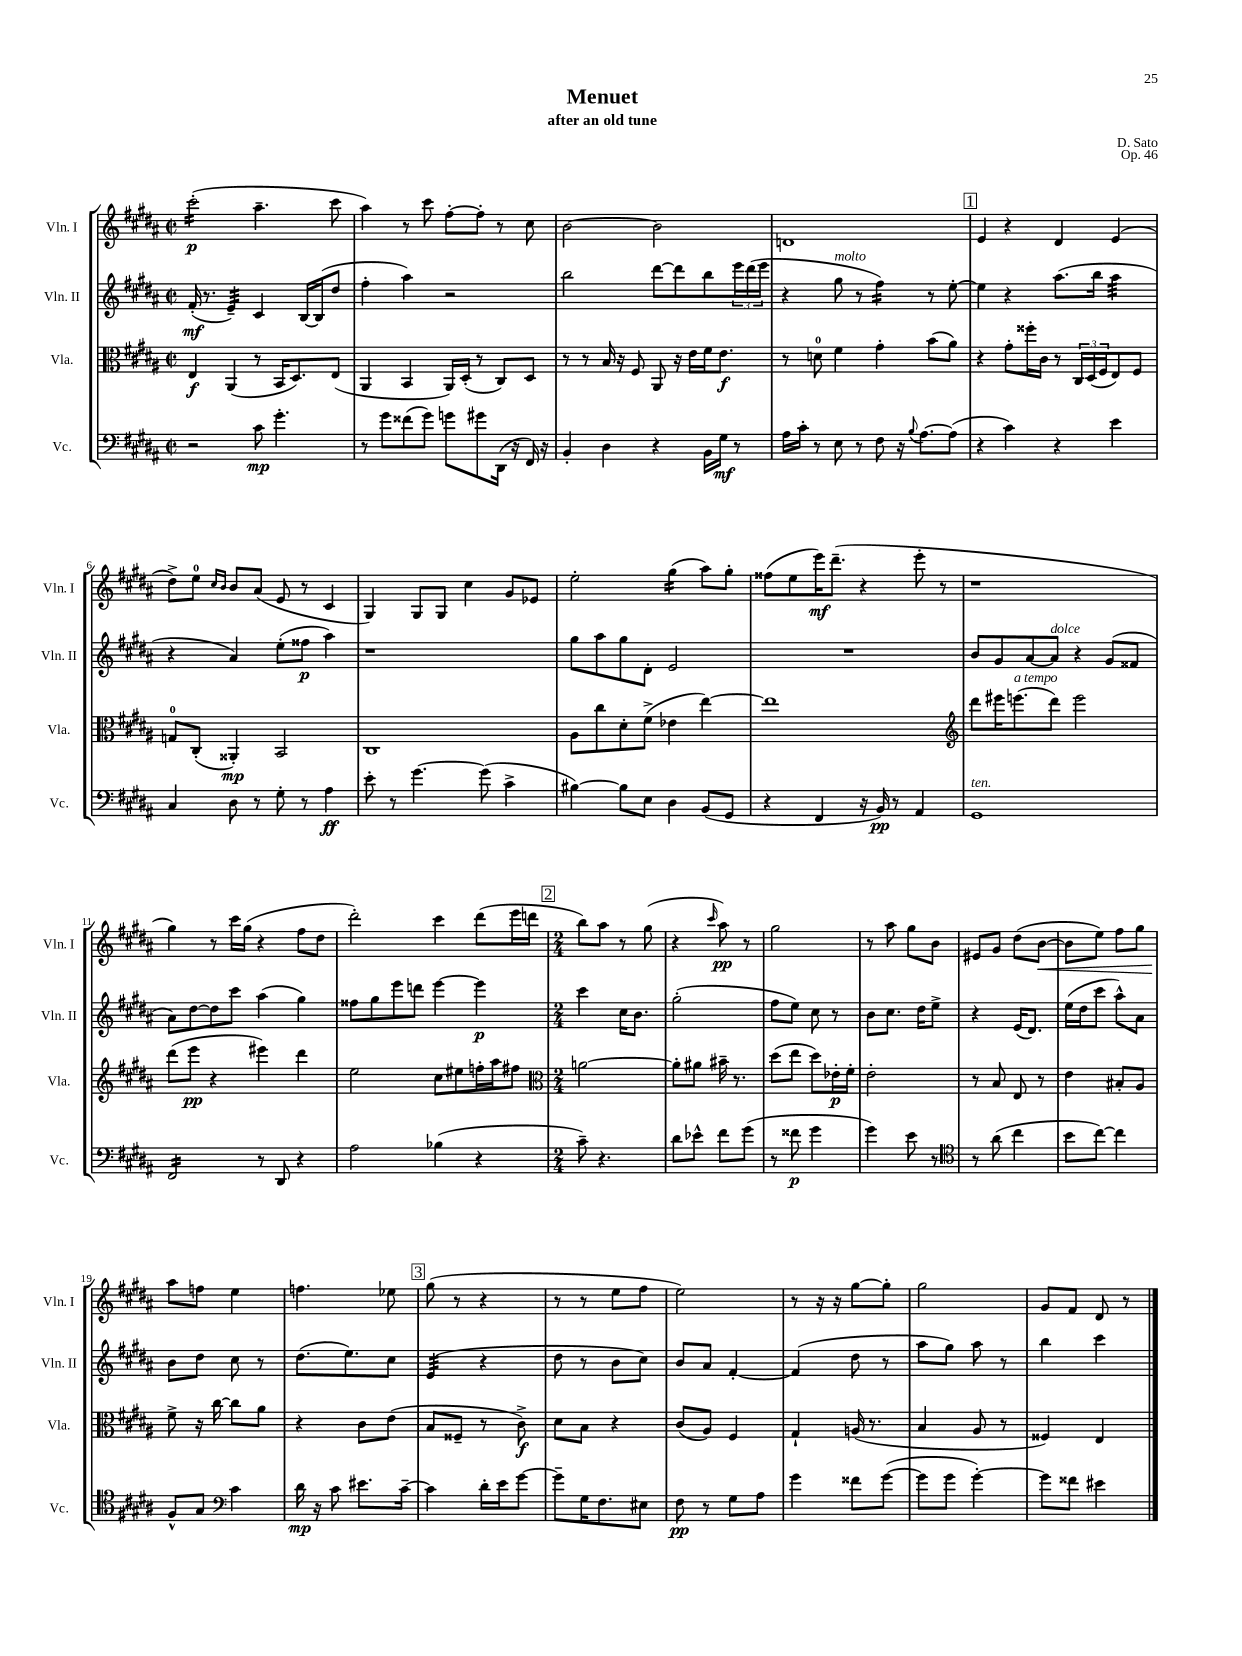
\header { title = "Menuet" composer = "D. Sato" subtitle = "after an old tune" opus = "Op. 46" }
<<
\new StaffGroup <<
\new Staff = "s0" \with { instrumentName = "Vln. I" shortInstrumentName = "Vln. I" } {
    \clef treble \key b \major \defaultTimeSignature \time 2/2
    cis'''2:16-.\p( ais''4.-- cis'''8 |
    ais''4) r8 cis'''8 fis''8~-. fis''8-. r8 cis''8 |
    b'2~ b'2 |
    d'1 |
    \mark \markup { \box "1" } e'4 r4 dis'4 e'4( |
    dis''8->) e''8-0 \grace { cis''16 b'16 } b'8 ais'8( e'8 r8 cis'4 |
    gis4) gis8 gis8 cis''4 gis'8 ees'8 |
    e''2-. gis''4:16( ais''8) gis''8-. |
    fisis''8( e''8 e'''16\mf) dis'''8.--( r4 e'''8-. r8 |
    r1 |
    gis''4) r8 cis'''16 gis''16( r4 fis''8 dis''8 |
    dis'''2-.) cis'''4 dis'''8( e'''16 d'''16 |
    \mark \markup { \box "2" } \numericTimeSignature \time 2/4 b''8) ais''8 r8 gis''8( |
    r4 \grace { cis'''16 } ais''8\pp) r8 |
    gis''2 |
    r8 ais''8 gis''8 b'8 |
    eis'8 gis'8 dis''8( b'8~\< |
    b'8 e''8) fis''8 gis''8 |
    ais''8\! f''8 e''4 |
    f''4. ees''8 |
    \mark \markup { \box "3" } gis''8( r8 r4 |
    r8 r8 e''8 fis''8 |
    e''2) |
    r8 r16 r16 gis''8~ gis''8-. |
    gis''2 |
    gis'8 fis'8 dis'8 r8 \bar "|." |
}
\new Staff = "s1" \with { instrumentName = "Vln. II" shortInstrumentName = "Vln. II" } {
    \clef treble \key b \major \defaultTimeSignature \time 2/2
    fis'16-.\mf( r8. e'4:32--) cis'4 b16~ b16( dis''8 |
    fis''4-. ais''4) r2 |
    b''2 dis'''8~ dis'''8 b''8 \tuplet 3/2 { e'''16 dis'''16( e'''16 } |
    r4 gis''8^\markup { \italic "molto" } r8 fis''4:16) r8 e''8~-. |
    \mark \markup { \box "1" } e''4 r4 ais''8.( b''16 ais''4:32 |
    r4 ais'4) e''8-.( fisis''8\p ais''4) |
    r1 |
    gis''8 ais''8 gis''8 dis'8-. e'2 |
    R1 |
    b'8 gis'8 ais'8~ ais'8^\markup { \italic "dolce" } r4 gis'8( fisis'8 |
    ais'8) dis''8~ dis''8 cis'''8 ais''4( gis''4) |
    fisis''8 gis''8 e'''8 d'''8 e'''4~ e'''4\p |
    \mark \markup { \box "2" } \numericTimeSignature \time 2/4 cis'''4 cis''16 b'8. |
    gis''2-.( |
    fis''8 e''8) cis''8 r8 |
    b'8 cis''8. dis''16 e''8-> |
    r4 e'16( dis'8.) |
    e''16( dis''16 cis'''8 ais''8-^) ais'8 |
    b'8 dis''8 cis''8 r8 |
    dis''8.( e''8.) cis''8 |
    \mark \markup { \box "3" } e'4:32( r4 |
    dis''8 r8 b'8 cis''8) |
    b'8 ais'8 fis'4~-. |
    fis'4( dis''8 r8 |
    ais''8 gis''8) ais''8 r8 |
    b''4 cis'''4 \bar "|." |
}
\new Staff = "s2" \with { instrumentName = "Vla." shortInstrumentName = "Vla." } {
    \clef alto \key b \major \defaultTimeSignature \time 2/2
    e4\f ais,4( r8 b,16 dis8.) e8( |
    ais,4 b,4 ais,16) dis16-.( r8 cis8) dis8 |
    r8 r8 b16 r16 fis8 ais,8 r16 e'16 fis'16 e'8.\f |
    r8 d'8-0 fis'4 gis'4-. b'8( ais'8) |
    \mark \markup { \box "1" } r4 gis'8-. fisis''16-. cis'16 r8 \tuplet 3/2 { cis16 dis16( fis16 } e8) fis8 |
    g8-0 cis8-.( aisis,4-.\mp) b,2 |
    cis1 |
    ais8 cis''8 dis'8-. fis'8->( ees'4 e''4~) |
    e''1 |
    \clef treble dis'''8 eis'''16 e'''8.^\markup { \italic "a tempo" }( dis'''8) e'''2 |
    dis'''8( e'''8\pp r4 eis'''4) dis'''4 |
    e''2 cis''8 eis''8 f''16-. ais''16 fis''8 |
    \mark \markup { \box "2" } \numericTimeSignature \time 2/4 \clef alto a'2~ |
    a'8-. ais'8 bis'16-- r8. |
    dis''8( e''8 dis''8) ees'16-.\p fis'16-. |
    e'2-. |
    r8 b8 e8 r8 |
    e'4 bis8-. ais8 |
    fis'8-> r16 cis''16~ cis''8 ais'8 |
    r4 cis'8 e'8( |
    \mark \markup { \box "3" } b8 fisis8-- r8 cis'8->\f) |
    dis'8 b8 r4 |
    cis'8( ais8) fis4 |
    gis4-! a16( r8. |
    b4 ais8 r8 |
    fisis4) e4 \bar "|." |
}
\new Staff = "s3" \with { instrumentName = "Vc." shortInstrumentName = "Vc." } {
    \clef bass \key b \major \defaultTimeSignature \time 2/2
    r2 cis'8\mp gis'4.-. |
    r8 gis'8 fisis'8( gis'8) g'8 gis'8 dis,16( r16 fis,16) r16 |
    b,4-. dis4 r4 b,16 gis16\mf r8 |
    ais16 cis'16-. r8 e8 r8 fis8 r16 \appoggiatura { b8 } ais8.~ ais8( |
    \mark \markup { \box "1" } r4 cis'4) r4 e'4 |
    cis4 dis8 r8 gis8-. r8 ais4\ff |
    e'8-. r8 gis'4.~ gis'8( cis'4-> |
    bis4~) bis8 e8 dis4 b,8( gis,8 |
    r4 fis,4 r16 b,16\pp) r8 ais,4 |
    gis,1^\markup { \italic "ten." } |
    fis,2:16 r8 dis,8 r4 |
    ais2 bes4( r4 |
    \mark \markup { \box "2" } \numericTimeSignature \time 2/4 cis'8--) r4. |
    dis'8 ees'8-^ fis'8 gis'8( |
    r8 fisis'8\p gis'4 |
    gis'4) e'8 r8 |
    \clef tenor r8 ais'8( cis''4 |
    b'8 cis''8~) cis''4 |
    fis8-^ gis8 \clef bass cis'4 |
    dis'16\mp r16 cis'8 eis'8. cis'16~-- |
    \mark \markup { \box "3" } cis'4 dis'16-. e'16 gis'8~ |
    gis'8-- gis16 fis8. eis8 |
    fis8\pp r8 gis8 ais8 |
    gis'4 fisis'8 gis'8~( |
    gis'8 gis'8 gis'4~-.) |
    gis'8 fisis'8 eis'4 \bar "|." |
}
>>
>>
